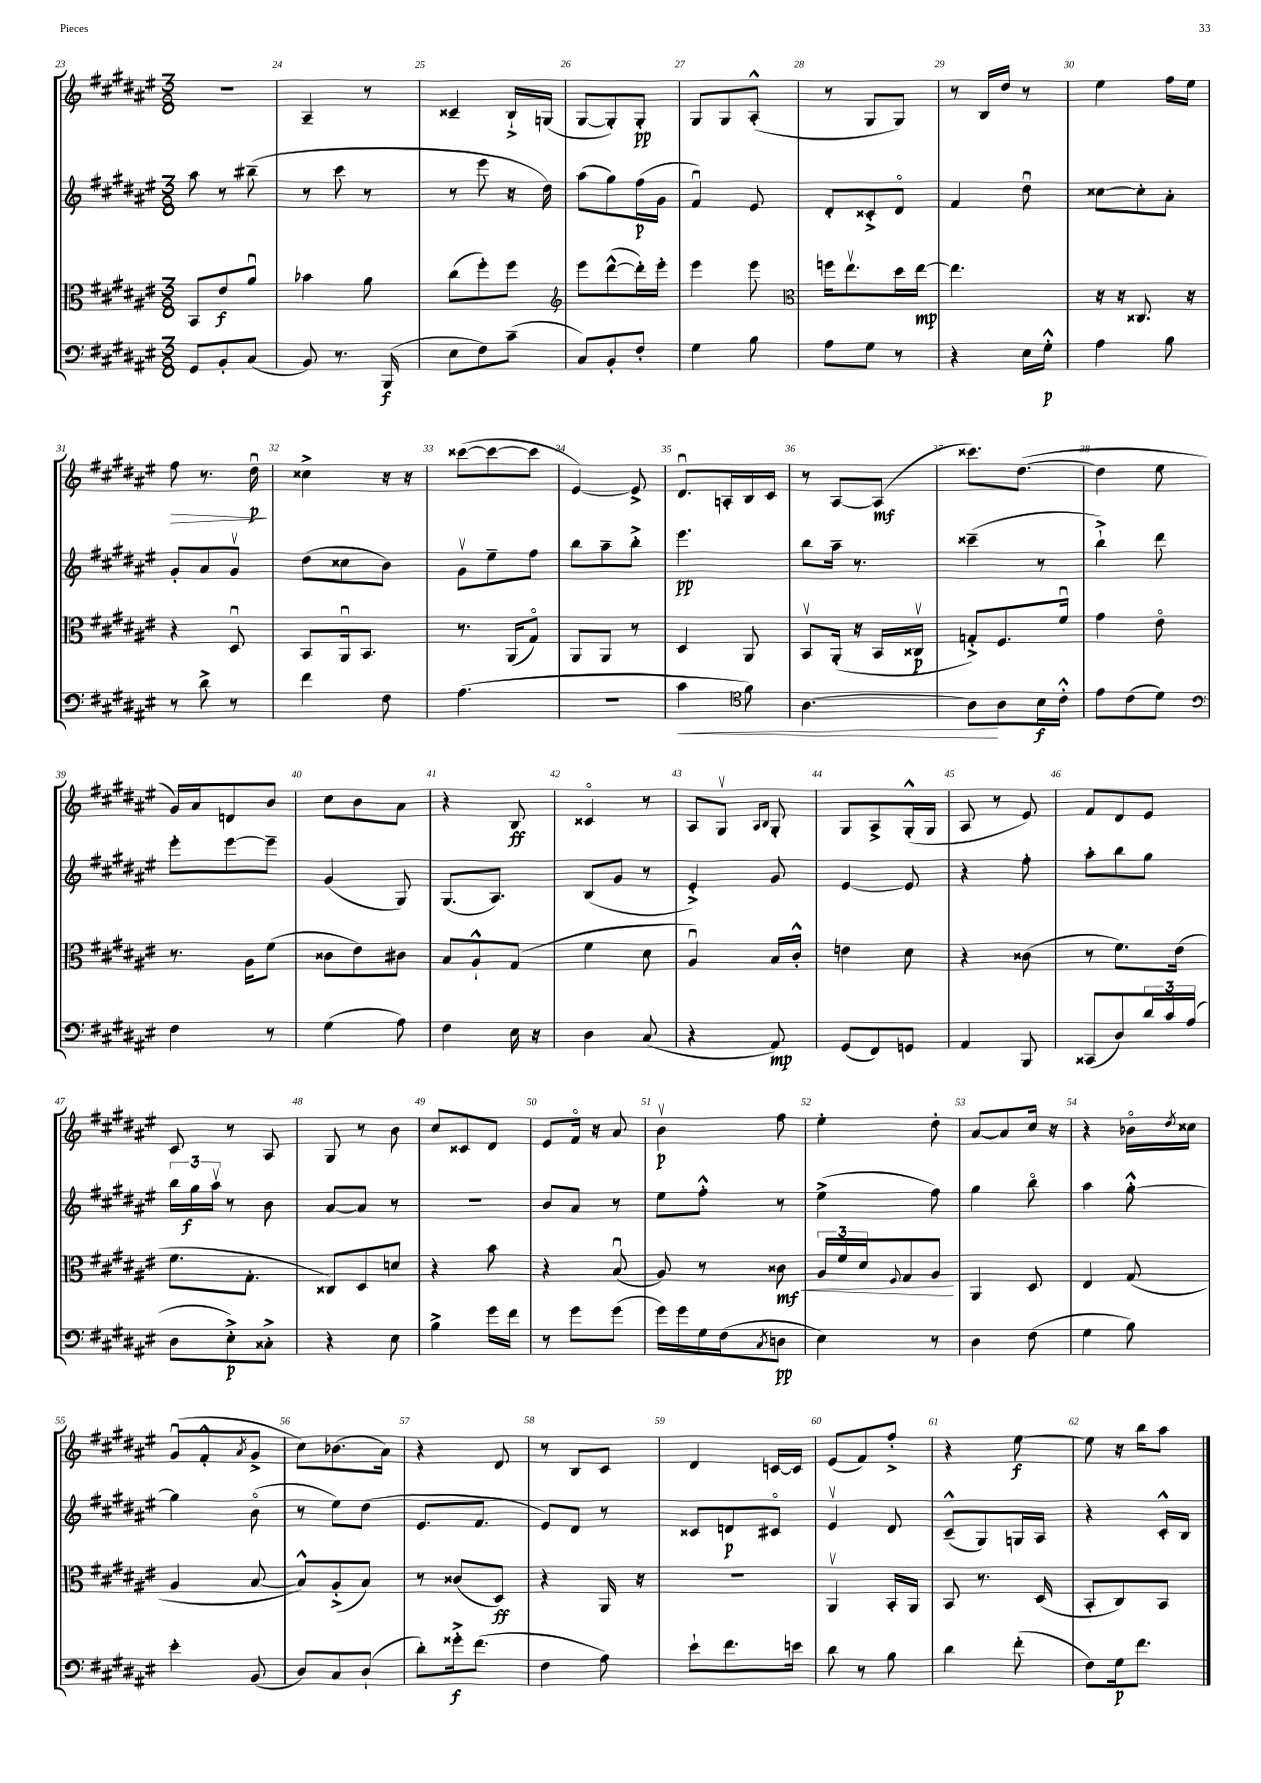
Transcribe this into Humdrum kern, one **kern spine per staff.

**kern	**kern	**kern	**kern
*staff4	*staff3	*staff2	*staff1
*clefF4	*clefC3	*clefG2	*clefG2
*k[f#c#g#d#a#e#]	*k[f#c#g#d#a#e#]	*k[f#c#g#d#a#e#]	*k[f#c#g#d#a#e#]
*M3/8	*M3/8	*M3/8	*M3/8
8GG#	8BB	8aa#	4.r
8BB'	8e#	8r	.
(8C#	8a#u	(8bb#~	.
=	=	=	=
8BB)	4b-	8r	4A#~
8.r	.	8ccc#	.
.	8a#	8r	8r
(16BBB	.	.	.
=	=	=	=
8E#	(8cc#	8r	4c##~
8F#)	8ff#')	8eee#	.
(8c#~	8ff#	16r	16B`^
.	.	16dd#)	(16G
=	=	=	=
*	*clefG2	*	*
8C#)	8eee#	(8aa#	[8G#
8BB'	([8ddd#^^	8gg#)	8G#'])
8F#'	16ddd#'])	(16ff#	8G#'
.	16eee#'	16g#	.
=	=	=	=
4G#	4eee#	4f#u)	8G#
.	.	.	8G#
8B	8eee#	8e#	(8A#'^^
=	=	=	=
*	*clefC3	*	*
8A#	16ff	8d#'	8r
.	8.ee#v	.	.
8G#	.	8c##'^	8G#
8r	16dd#	8d#o	8G#)
.	[16ee#	.	.
=	=	=	=
4r	4.ee#]	4f#	8r
.	.	.	16B
.	.	.	16dd#
16E#	.	8dd#u	8r
16G#'^^	.	.	.
=	=	=	=
4A#	16r	[8cc##	4ee#
.	16r	.	.
.	8.C##	8cc##']	.
8B	.	8a#'	16ff#
.	16r	.	16ee#
=	=	=	=
8r	4r	8g#'	8ff#
8d#^	.	8a#	8.r
8r	8D#u	8g#v	.
.	.	.	16dd#u
=	=	=	=
4f#	8BB	(8dd#	4cc##^
.	16AA#u	8cc##	.
.	8.BB	.	.
8F#	.	8b)	16r
.	.	.	16r
=	=	=	=
(4.A#	8.r	8g#v	([8ccc##
.	.	8ee#~	8ccc##_
.	(16AA#	.	.
.	8G#o)	8ff#	8ccc##]
=	=	=	=
4.r	8AA#	8bb	[4e#)
.	8AA#	8aa#~	.
.	8r	8bb'^	8e#^]
=	=	=	=
4c#	4D#	4.eee#	8.d#u
.	.	.	16A'
*clefC4	*	*	*
8f#)	8AA#	.	16B
.	.	.	16c#
=	=	=	=
[4.A#	8BBv	8bb	8r
.	(16AA#'	16aa#~	[8A#
.	16r	8.r	.
.	16BB	.	(8A#]
.	16C##v	.	.
=	=	=	=
8A#]	8G'^)	(4ccc##~	8.ccc##)
8A#	8.F#	.	.
.	.	.	([8.dd#
16B	.	8r	.
16c#'^^	16f#u	.	.
=	=	=	=
8e#	4g#	4bb`^)	4dd#]
(8c#	.	.	.
8d#)	8e#o	8ddd#	8ee#
=	=	=	=
*clefF4	*	*	*
4F#	8.r	8eee#'	16g#)
.	.	.	16a#
.	.	[8eee#	8d
.	16A#	.	.
8r	(8f#	8eee#~]	8b
=	=	=	=
(4G#	8c##	(4g#	8cc#
.	8e#)	.	8b
8A#)	8c#	8G#)	8a#
=	=	=	=
4F#	8B	(8.G#	4r
.	8A#`^^	.	.
.	.	8.A#)	.
16E#	(8G#	.	8B
16r	.	.	.
=	=	=	=
4D#	4f#	(8B	4c##o
.	.	8g#	.
(8C#	8d#	8r	8r
=	=	=	=
4r	4A#u)	4e#'^)	8A#
.	.	.	8G#v
.	.	.	16qqA#
.	.	.	16qqB
8AA#)	16B	8g#	8G#'
.	16c#'^^	.	.
=	=	=	=
(8GG#	4e	[4e#	8G#
8FF#)	.	.	8A#^
8GG	8d#	8e#]	(16G#'^^
.	.	.	16G#
=	=	=	=
4AA#	4r	4r	8A#
.	.	.	8r
8BBB	(8c##	8ff#'	8e#)
=	=	=	=
(8CC##	8r	8aa#'	8f#
8D#)	8.f#)	8bb	8d#
24d#	.	8gg#	8e#
24c#	.	.	.
.	(16e#	.	.
(24A#	.	.	.
=	=	=	=
8D#	8.f#	24bb	8c#
.	.	24gg#	.
.	.	24aa#v	.
8E#'^)	.	8r	8r
.	8.G#'	.	.
8C##'^	.	8b	8A#
=	=	=	=
4r	8C##)	[8a#	8G#
.	8D#	8a#]	8r
8E#	8d	8r	8b
=	=	=	=
4B^	4r	4.r	8cc#
.	.	.	8c##
16g#	8b	.	8d#
16f#	.	.	.
=	=	=	=
8r	4r	8b	8e#
8g#	.	8a#	16f#o
.	.	.	16r
(8g#	(8Bu	8r	8a#
=	=	=	=
16g#)	8A#)	8ee#	4bv
16g#	.	.	.
16G#	8r	8ff#'^^	.
(16F#	.	.	.
8qC#	.	.	.
8D	8c##	8r	8ff#
=	=	=	=
4E#)	24A#	(4ee#^	4ee#'
.	24f#	.	.
.	24d#	.	.
.	8qqF#	.	.
.	8G#	.	.
8r	8A#	8ff#)	8dd#'
=	=	=	=
4D#	4AA#	4gg#	[8a#
.	.	.	8a#]
(8F#	8D#	8bbo	16cc#
.	.	.	16r
=	=	=	=
4G#	4E#	4aa#	4r
8B)	(8G#	[8gg#'^^	16b-o
.	.	.	8qdd#
.	.	.	16cc##
=	=	=	=
4e#'	4A#	4gg#]	(8g#u
.	.	.	8f#'^^
.	.	.	8qa#
(8BB	[8B	(8bo	8g#^
=	=	=	=
8D#)	8B^^])	8r	8cc#)
8C#	(8A#'^	8ee#)	(8.b-
(8D#`	8B)	(8dd#	.
.	.	.	16a#)
=	=	=	=
8d#')	8r	8.e#	4r
16g##'^	(8c##	.	.
(8.f#	.	8.f#	.
.	8D#)	.	8d#
=	=	=	=
4F#	4r	8e#)	8r
.	.	8d#	8B
8A#)	16AA#	8r	8c#
.	16r	.	.
=	=	=	=
8e#`	4.r	8c##	4d#
8.f#	.	8d	.
.	.	8c#o	[16c
16e	.	.	16c]
=	=	=	=
8d#	4AA#v	4e#v	(8e#
8r	.	.	8f#)
8B	16BB'	8d#	8ff#'^
.	16AA#	.	.
=	=	=	=
4d#	8BB	(8c#~^^	4r
.	8.r	8G#)	.
(8f#'	.	16G	[8ee#
.	(16D#	16A#	.
=	=	=	=
8F#)	8BB'	4r	8ee#]
16G#	8C#)	.	16r
8.f#	.	.	16bb
.	8BB	16c#'^^	8aa#
.	.	16B	.
==	==	==	==
*-	*-	*-	*-
